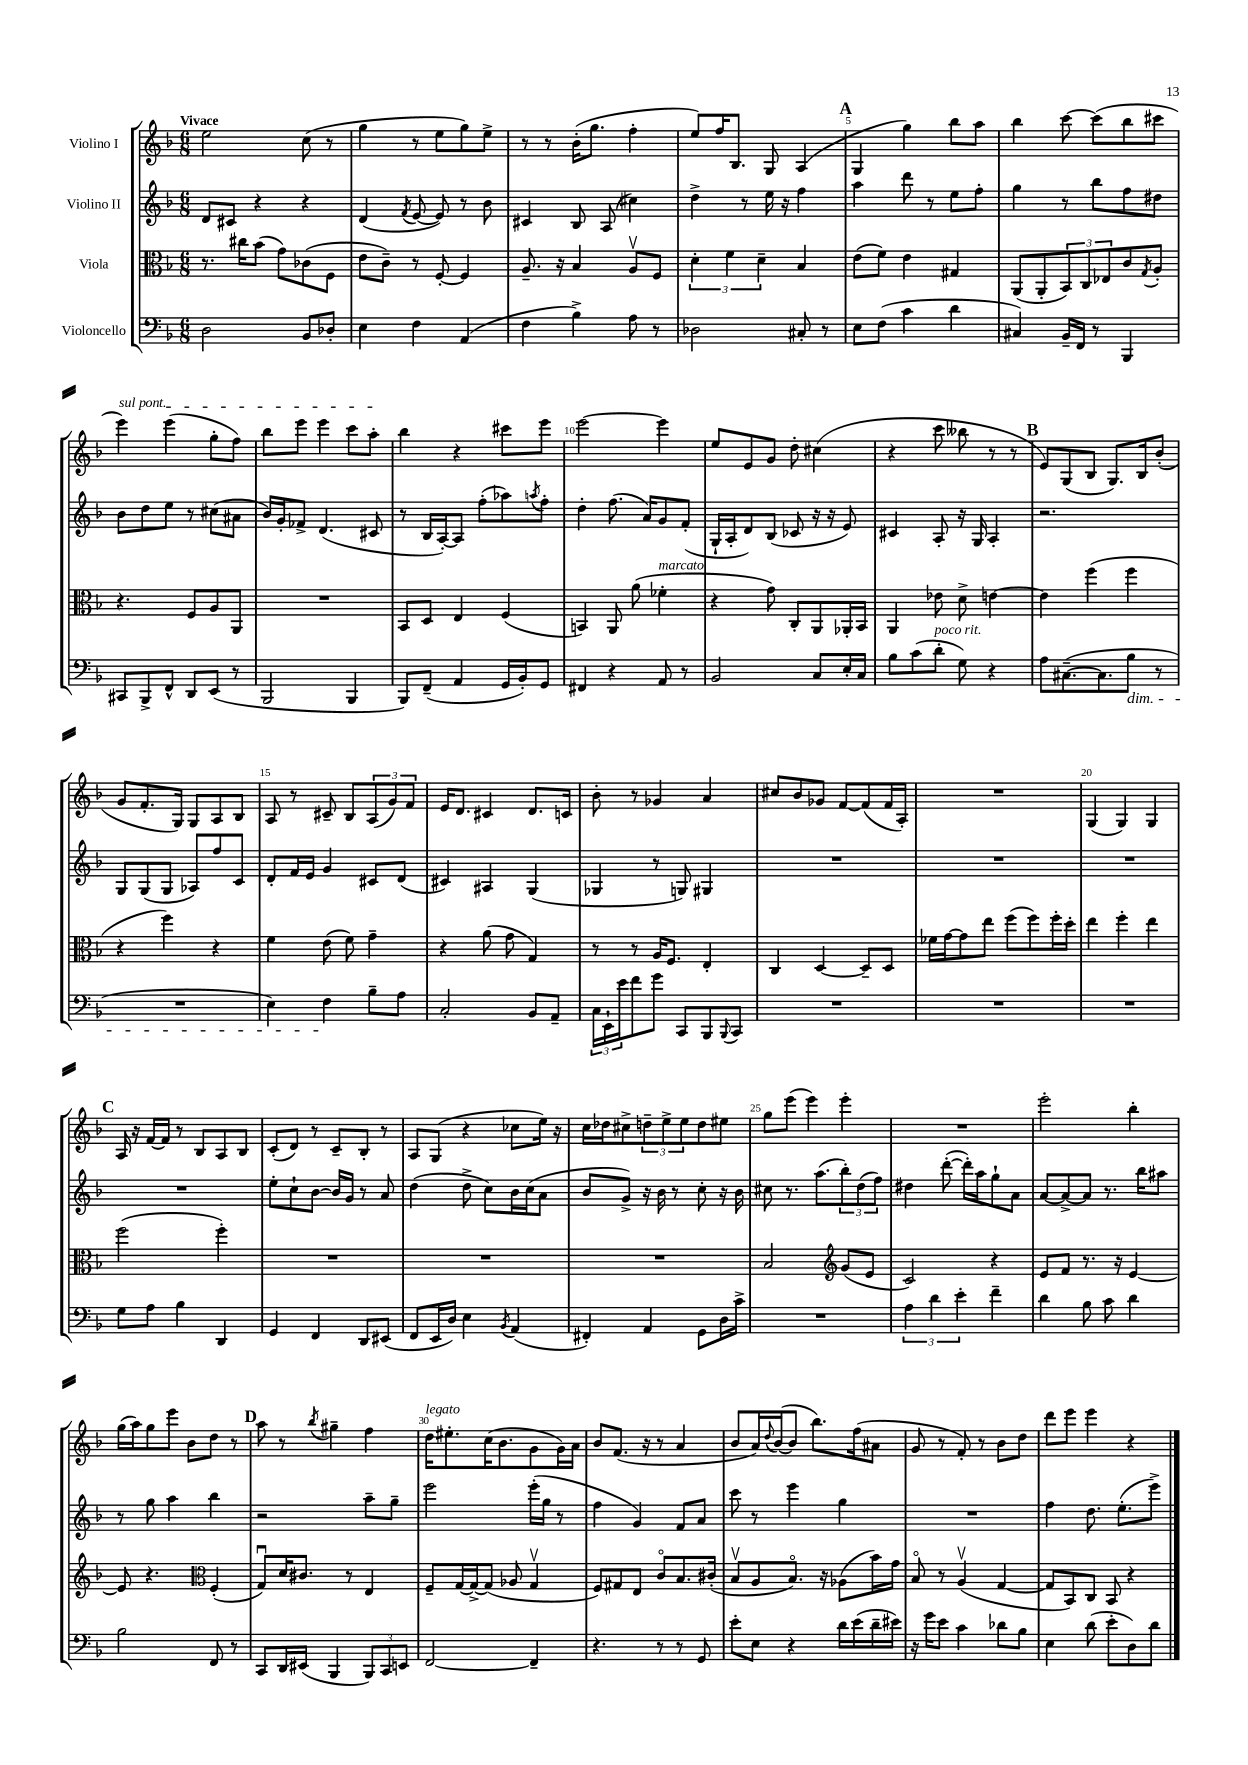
<<
\new StaffGroup <<
\new Staff = "s0" \with { instrumentName = "Violino I" } {
    \clef treble \key f \major \numericTimeSignature \time 6/8 \tempo "Vivace"
    e''2 c''8( r8 |
    g''4 r8 e''8 g''8) e''8-> |
    r8 r8 bes'16-.( g''8. f''4-. |
    e''8) f''16 bes8. g8 a4( |
    \mark \markup { \bold "A" } g4 g''4) bes''8 a''8 |
    bes''4 c'''8~ c'''8( bes''8 cis'''8 |
    \once \override TextSpanner.bound-details.left.text = \markup { \italic "sul pont." } e'''4\startTextSpan) e'''4( g''8-. f''8) |
    bes''8 e'''8 e'''4 c'''8 a''8-.\stopTextSpan |
    bes''4 r4 cis'''8 e'''8 |
    e'''2~ e'''4 |
    e''8 e'8 g'8 d''8-. cis''4( |
    r4 c'''8 beses''8 r8 r8 |
    \mark \markup { \bold "B" } e'8) g8( bes8 g8.) bes16 bes'8-.( |
    g'8 f'8.-. g16) g8 a8 bes8 |
    a8 r8 cis'8-- bes8 \tuplet 3/2 { a8( g'8) f'8 } |
    e'16 d'8. cis'4 d'8. c'16 |
    bes'8-. r8 ges'4 a'4 |
    cis''8 bes'8 ges'8 f'8~ f'8( f'16 a16-.) |
    R2. |
    g4( g4) g4 |
    \mark \markup { \bold "C" } a16 r16 f'16~ f'16 r8 bes8 a8 bes8 |
    c'8-.( d'8) r8 c'8-- bes8-. r8 |
    a8 g8( r4 ces''8 e''16) r16 |
    c''16 des''16 cis''8-> \tuplet 3/2 { d''8-- e''8-> e''8 } d''8 eis''8 |
    g''8 e'''8( e'''4) e'''4-. |
    R2. |
    e'''2-. bes''4-. |
    g''16( a''16) g''8 e'''8 bes'8 d''8 r8 |
    \mark \markup { \bold "D" } a''8 r8 \acciaccatura { bes''8 } gis''4-- f''4 |
    d''16^\markup { \italic "legato" } eis''8.-. c''16( bes'8. g'8 g'16) a'16 |
    bes'8 f'8.( r16 r8 a'4 |
    bes'8 a'16) \appoggiatura { d''8 } bes'16~( bes'8 bes''8.) f''16( ais'8 |
    g'8 r8 f'8-.) r8 bes'8 d''8 |
    d'''8 e'''8 e'''4 r4 \bar "|." |
}
\new Staff = "s1" \with { instrumentName = "Violino II" } {
    \clef treble \key f \major \numericTimeSignature \time 6/8
    d'8 cis'8 r4 r4 |
    d'4( \acciaccatura { f'8 } e'8~ e'8) r8 bes'8 |
    cis'4 bes8 a8( cis''4) |
    d''4-> r8 e''16 r16 f''4 |
    \mark \markup { \bold "A" } a''4 d'''8 r8 e''8 f''8-. |
    g''4 r8 bes''8 f''8 dis''8 |
    bes'8 d''8 e''8 r8 cis''8( ais'8 |
    bes'16) g'16-. fes'8-> d'4.( cis'8 |
    r8 bes16 a16~-.) a8 f''8-.( aes''8) \acciaccatura { a''8 } f''8-. |
    d''4-. f''8.( a'16) g'8 f'8-.( |
    g16-! a16-. d'8) bes8( ces'8 r16 r16 e'8) |
    cis'4 a8-. r16 g16 a4-. |
    \mark \markup { \bold "B" } r2. |
    g8 g8( g8 aes8) f''8 c'8 |
    d'8-. f'16 e'16 g'4 cis'8 d'8( |
    cis'4) ais4 g4( |
    ges4 r8 g8) gis4 |
    R2. |
    R2. |
    R2. |
    \mark \markup { \bold "C" } R2. |
    e''8-. c''8-! bes'8~ bes'16 g'16 r8 a'8 |
    d''4( d''8-> c''8) bes'16 c''16( a'8 |
    bes'8 g'8->) r16 bes'16 r8 c''8-. r16 bes'16 |
    cis''8 r8. a''8.( \tuplet 3/2 { bes''8-.) d''8( f''8) } |
    dis''4 d'''8~-.( d'''16-.) a''16 g''8-! a'8 |
    a'8~ a'8~-> a'8 r8. bes''16 ais''8 |
    r8 g''8 a''4 bes''4 |
    \mark \markup { \bold "D" } r2 a''8-- g''8-- |
    e'''2 e'''16-.( g''16 r8 |
    f''4 g'4) f'8 a'8 |
    c'''8 r8 e'''4 g''4 |
    R2. |
    f''4 d''8. e''8.-.( e'''8->) \bar "|." |
}
\new Staff = "s2" \with { instrumentName = "Viola" } {
    \clef alto \key f \major \numericTimeSignature \time 6/8
    r8. cis''16 bes'8( g'8) ces'8( f8 |
    e'8 c'8--) r8 f8~-. f4 |
    a8.-- r16 bes4 a8\upbow f8 |
    \tuplet 3/2 { d'4-. f'4 d'4-- } bes4 |
    \mark \markup { \bold "A" } e'8( f'8) e'4 gis4 |
    a,8( a,8-. \tuplet 3/2 { bes,8) c8 ees8 } c'8 \acciaccatura { g8 } a8-. |
    r4. f8 a8 a,8 |
    R2. |
    bes,8 d8 e4 f4( |
    b,4) a,8 a'8( fes'4-.^\markup { \italic "marcato" } |
    r4 g'8) c8-. a,8 aes,16-. bes,16 |
    a,4 ees'8 d'8-> e'4~ |
    \mark \markup { \bold "B" } e'4 f''4( f''4 |
    r4 f''4) r4 |
    f'4 e'8( f'8) g'4-- |
    r4 a'8( g'8 g4) |
    r8 r8 a16 f8. e4-. |
    c4 d4~ d8-- d8 |
    fes'16 g'16~ g'8 e''8 f''8( f''8) f''16-. d''16-. |
    e''4 f''4-. e''4 |
    \mark \markup { \bold "C" } f''2( f''4-.) |
    R2. |
    R2. |
    R2. |
    bes2 \clef treble g'8( e'8 |
    c'2) r4 |
    e'8 f'8 r8. r16 e'4~ |
    e'8 r4. \clef alto f4-.( |
    \mark \markup { \bold "D" } g8\downbow) d'16 cis'8. r8 e4 |
    f8-- g16~ g16~-> g8( aes8 g4\upbow |
    f8) gis8 e8 c'8\flageolet bes8. cis'16-.( |
    bes8\upbow a8 bes8.\flageolet) r16 aes8( bes'16) g'16 |
    bes8\flageolet r8 a4\upbow( g4~ |
    g8 bes,8) c8 bes,8 r4 \bar "|." |
}
\new Staff = "s3" \with { instrumentName = "Violoncello" } {
    \clef bass \key f \major \numericTimeSignature \time 6/8
    d2 bes,8 des8-. |
    e4 f4 a,4( |
    f4 bes4->) a8 r8 |
    des2 cis8-. r8 |
    \mark \markup { \bold "A" } e8 f8( c'4 d'4 |
    cis4) bes,16-- f,16 r8 bes,,4 |
    cis,8 bes,,8-> f,8-^ d,8 e,8( r8 |
    bes,,2 bes,,4 |
    bes,,8) f,8--( a,4 g,16 bes,16-.) g,8 |
    fis,4 r4 a,8 r8 |
    bes,2 c8 e16-. c16 |
    bes8 c'8( d'8-.^\markup { \italic "poco rit." } g8) r4 |
    \mark \markup { \bold "B" } a8 cis8.~--( cis8. bes8\dim r8 |
    R2. |
    e4) f4\! bes8-- a8 |
    c2-. bes,8 a,8-- |
    \tuplet 3/2 { c16 e,16-! e'16 } f'8 g'8 c,8 bes,,8 \appoggiatura { bes,,8 } c,8 |
    R2. |
    R2. |
    R2. |
    \mark \markup { \bold "C" } g8 a8 bes4 d,4 |
    g,4 f,4 d,8 eis,8( |
    f,8 e,16 d16) e4 \acciaccatura { bes,8 } a,4( |
    fis,4-.) a,4 g,8 d16 c'16-> |
    R2. |
    \tuplet 3/2 { a4 d'4 e'4-. } f'4-- |
    d'4 bes8 c'8 d'4 |
    bes2 f,8 r8 |
    \mark \markup { \bold "D" } c,8 d,16 eis,16( bes,,4 \tuplet 3/2 { bes,,8) c,8 e,8 } |
    f,2~ f,4-- |
    r4. r8 r8 g,8 |
    e'8-. e8 r4 d'16 e'16( d'16-- eis'16) |
    r16 g'16 e'8 c'4 des'8 bes8 |
    e4 d'8( e'8-. d8) d'8 \bar "|." |
}
>>
>>
\layout { \context { \Score \override BarNumber.break-visibility = ##(#f #t #t) barNumberVisibility = #(every-nth-bar-number-visible 5) } }
